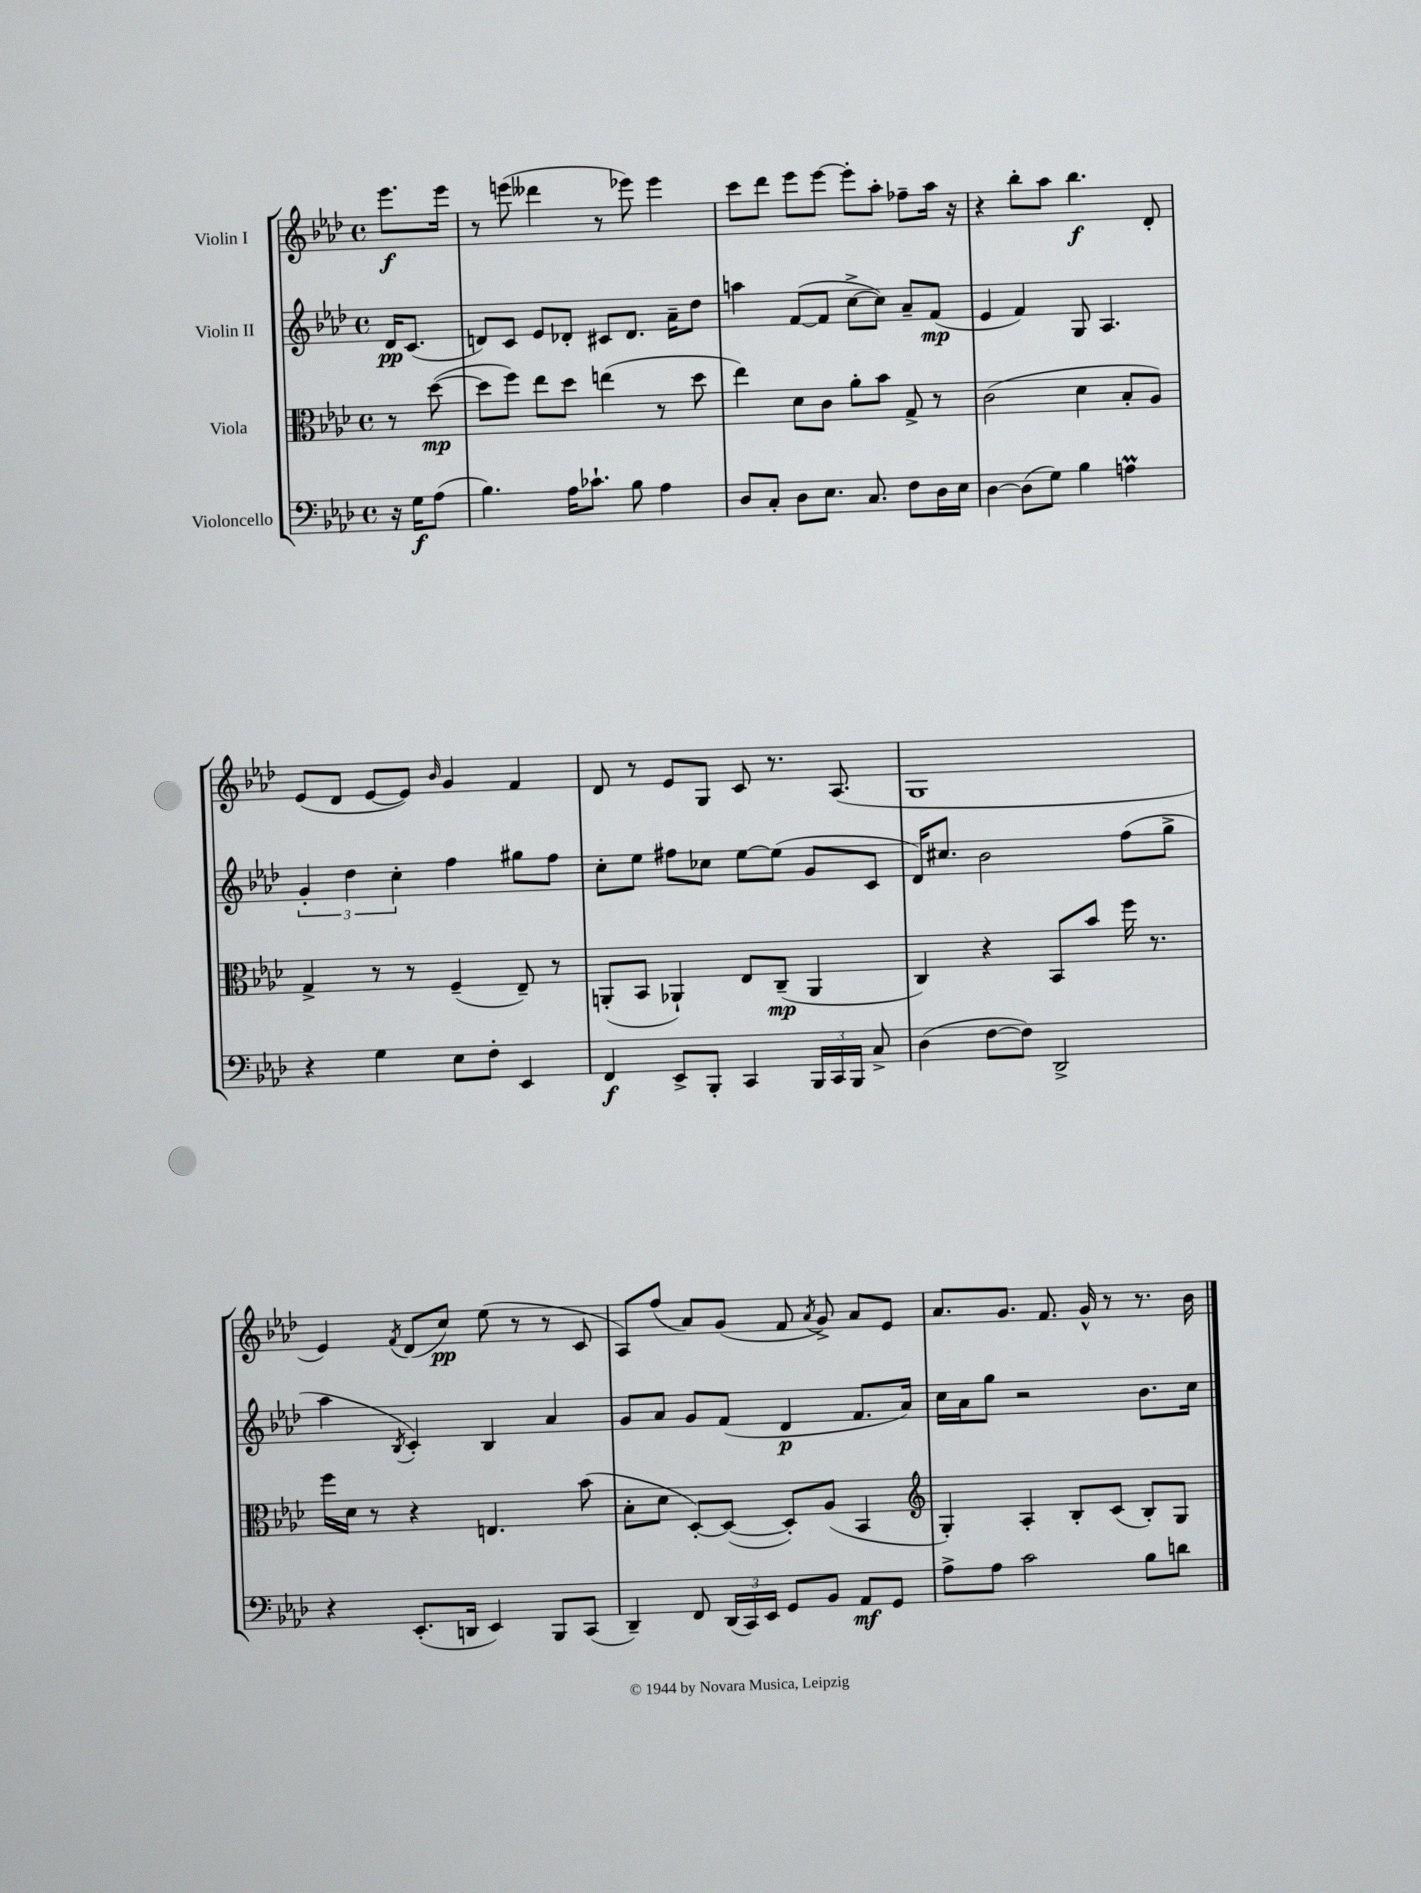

**kern	**kern	**kern	**kern
*staff4	*staff3	*staff2	*staff1
*clefF4	*clefC3	*clefG2	*clefG2
*k[b-e-a-d-]	*k[b-e-a-d-]	*k[b-e-a-d-]	*k[b-e-a-d-]
*M4/4	*M4/4	*M4/4	*M4/4
*met(c)	*met(c)	*met(c)	*met(c)
16r	8r	16d-	8.eee-
16G	.	(8.c	.
(8A-	([8dd-	.	.
.	.	.	16eee-
=	=	=	=
4.B-)	8dd-]	8d)	8r
.	8ff)	8c	(8eee
.	8ee-	8e-	4ddd--
16A-	8dd-	8d-'	.
8.c-`	.	.	.
.	(4ee	8c#	8r
8B-	.	8.d-	8eee-)
4A-	8r	.	4eee-
.	.	16a-~	.
.	8dd-	8dd-	.
=	=	=	=
8D-	4ee-)	4aa	8ccc
8C'	.	.	8ddd-
8D-	8d-	([8f	8eee-
8.E-	8c	8f]	[8eee-
.	8a-'	[8cc^	8eee-']
8.C	.	.	.
.	8b-	8cc])	8aa-'
8F	8G^	8a-~	8ff-~
16D-	8r	(8f	16aa-
16E-	.	.	16r
=	=	=	=
[4D-	(2c	4e-	4r
(8D-]	.	4f)	8bb-'
8G)	.	.	8aa-
4B-	4d-	8G	4.bb-
.	.	4.A-	.
4A	8B-'	.	.
.	8A-)	.	8d-'
=	=	=	=
4r	4G^	6g'	(8e-
.	.	.	8d-
.	.	6dd-	.
4G	8r	.	[8e-
.	.	6cc'	.
.	8r	.	8e-])
.	.	.	16qqb-
8E-	(4F~	4ff	4g
8F'	.	.	.
4EE-	8E-~)	8gg#	4f
.	8r	8ff	.
=	=	=	=
4FF	(8AA'	8cc'	8d-
.	8BB-	8ee-	8r
8EE-^	4AA-`)	8ff#	8e-
8BBB-'	.	8cc-	8G
4CC	8E-	[8ee-	8c
.	(8C~	(8ee-]	8.r
24BBB-	4AA-	8g	.
24CC	.	.	.
.	.	.	(8.A-
24BBB-	.	.	.
8C^	.	8c	.
=	=	=	=
(4D-	4C)	16d-)	1G
.	.	8.cc#	.
[8F	4r	2b-	.
8F])	.	.	.
2DD-^	8BB-	.	.
.	8b-	.	.
.	16ff	(8ff	.
.	8.r	.	.
.	.	8gg^	.
=	=	=	=
4r	16ff	4aa-	4e-)
.	16d-	.	.
.	8r	.	.
.	.	8qB-	8qf
(8.EE-'	4r	4c')	(8d-
.	.	.	8cc)
16DD	.	.	.
4EE-)	4.E	4B-	(8ee-
.	.	.	8r
8BBB-	.	4a-	8r
(8CC	(8b-	.	8c
=	=	=	=
4DD-~)	8B-'	8g	8A-)
.	8d-	8a-	(8ff
8FF	[8D-')	8g	8a-)
(24DD-	(8D-_	(8f	(8g
24CC)	.	.	.
24EE-	.	.	.
8GG	8D-'])	4d-	8f
.	.	.	8qa-
8BB-	(8A-	.	8g^)
8AA-	4BB-	8.f	8a-
8GG	.	.	8e-
.	.	16a-)	.
=	=	=	=
*	*clefG2	*	*
8A-^	4G')	16cc	8.a-
.	.	16a-	.
8A-	.	8gg	.
.	.	.	8.g
2c	4A-'	2r	.
.	.	.	8.f
.	8B-'	.	.
.	.	.	16g^^
.	(8c	.	8r
8B-	8B-')	8.b-	8.r
8d	8G	.	.
.	.	16cc	16b-
==	==	==	==
*-	*-	*-	*-
